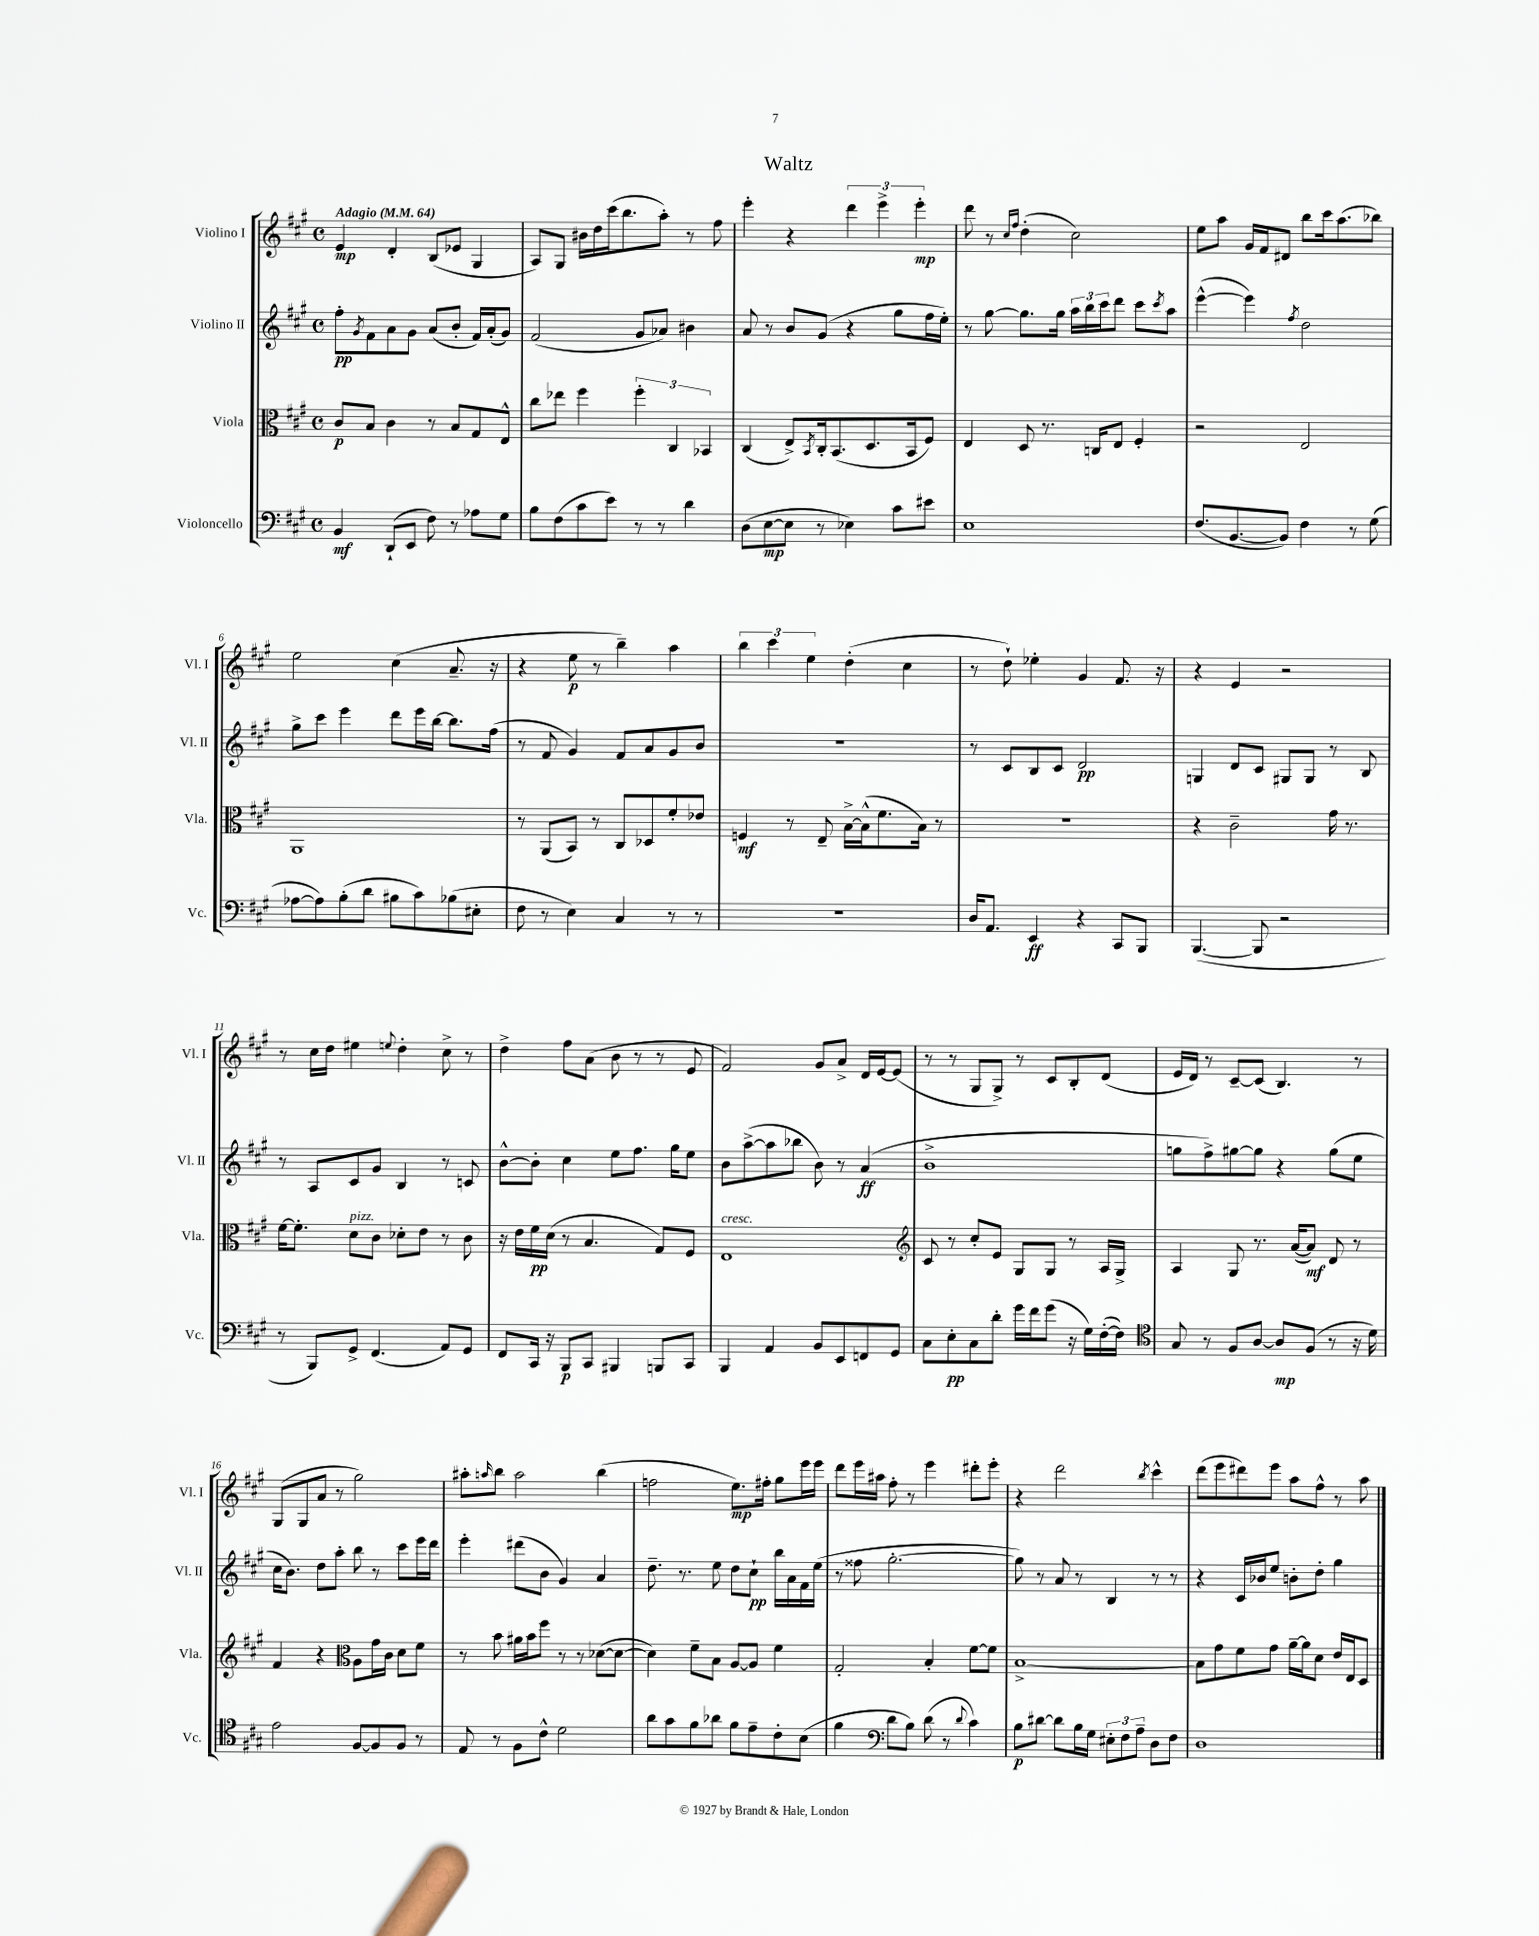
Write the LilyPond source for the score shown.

\header { title = "Waltz" }
<<
\new StaffGroup <<
\new Staff = "s0" \with { instrumentName = "Violino I" shortInstrumentName = "Vl. I" } {
    \clef treble \key a \major \defaultTimeSignature \time 4/4 \tempo "Adagio" 4 = 64
    e'4\mp d'4-. b8( ees'8 gis4 |
    a8) gis8 bis'16 d''16 cis'''16( b''8. a''8-.) r8 fis''8 |
    e'''4-. r4 \tuplet 3/2 { d'''4 e'''4-> e'''4-.\mp } |
    d'''8 r8 \grace { cis''16 fis''16 } d''4-.( cis''2) |
    e''8 a''8 gis'16 fis'16 dis'8 b''8 cis'''16 a''8.( bes''8) |
    e''2 cis''4( a'8.-- r16 |
    r4 e''8\p r8 b''4--) a''4 |
    \tuplet 3/2 { b''4 cis'''4 e''4 } d''4-.( cis''4 |
    r8 d''8-!) ees''4-. gis'4 fis'8. r16 |
    r4 e'4 r2 |
    r8 cis''16 d''16 eis''4 \appoggiatura { e''8 } d''4-. cis''8-> r8 |
    d''4-> fis''8 a'8( b'8 r8 r8 e'8 |
    fis'2) gis'8 a'8-> d'16 e'16~ e'8( |
    r8 r8 gis8 gis8->) r8 cis'8 b8-. d'8( |
    e'16 d'16) r8 cis'8~-- cis'8( b4.) r8 |
    gis8( gis8 a'8 r8 gis''2) |
    ais''8-. \grace { a''16 } b''8 a''2 b''4( |
    f''2 e''8.\mp) fis''16-. gis''8 e'''16 e'''16 |
    d'''8 e'''16 ais''16 fis''8-. r8 e'''4 dis'''8-. e'''8-. |
    r4 d'''2 \acciaccatura { b''8 } cis'''4-^ |
    d'''8( e'''8 dis'''8) e'''8 a''8 fis''8-^ r8 a''8 \bar "|." |
}
\new Staff = "s1" \with { instrumentName = "Violino II" shortInstrumentName = "Vl. II" } {
    \clef treble \key a \major \defaultTimeSignature \time 4/4
    fis''8-.\pp \acciaccatura { gis'8 } fis'8 a'8 gis'8 a'8( b'8-. fis'16) a'16-.( gis'8) |
    fis'2( gis'8 aes'8) bis'4 |
    a'8 r8 b'8 gis'8( r4 gis''8 fis''16 e''16-.) |
    r8 gis''8~ gis''8. gis''16 \tuplet 3/2 { a''16 b''16 cis'''16 } d'''8 cis'''8 \acciaccatura { cis'''8 } a''8 |
    e'''4~-^( e'''4) \acciaccatura { fis''8 } d''2 |
    gis''8-> cis'''8 e'''4 d'''8 e'''16 b''16~ b''8. fis''16( |
    r8 fis'8 gis'4) fis'8 a'8 gis'8 b'8 |
    R1 |
    r8 cis'8 b8 cis'8 d'2\pp |
    g4 d'8 cis'8 gis8 gis8 r8 b8 |
    r8 a8 cis'8 gis'8 b4 r8 c'8 |
    b'8~-^ b'8-. cis''4 e''8 fis''8. gis''16 e''8 |
    b'8 a''8~->( a''8 bes''8 b'8) r8 a'4\ff( |
    b'1-> |
    g''8 fis''8->) gis''8~ gis''8 r4 gis''8( e''8 |
    cis''16 b'8.) d''8 a''8-. b''8 r8 cis'''8 e'''16 d'''16 |
    e'''4-. dis'''8( b'8 gis'4) a'4 |
    d''8.-- r8. e''8 d''8 cis''8-!\pp b''16 a'16 fis'16 e''16( |
    r8 fisis''8 gis''2.~-. |
    gis''8) r8 a'8 r8 b4 r8 r8 |
    r4 cis'16 bes'16 e''8 b'8-. d''8-. gis''4 \bar "|." |
}
\new Staff = "s2" \with { instrumentName = "Viola" shortInstrumentName = "Vla." } {
    \clef alto \key a \major \defaultTimeSignature \time 4/4
    cis'8\p b8 cis'4 r8 b8 gis8 e8-^ |
    cis''8 ees''8 fis''4 \tuplet 3/2 { fis''4-. cis4 bes,4 } |
    cis4( e8->) \acciaccatura { b,8 } cis16-. b,8.( d8. b,16 fis8) |
    e4 d8 r8. c16 e8 fis4-. |
    r2 e2 |
    a,1 |
    r8 a,8( b,8) r8 cis8 des8 fis'8-. ees'8 |
    f4\mf r8 e8-- b16~-> b16-^( fis'8. b16) r8 |
    R1 |
    r4 cis'2-- gis'16 r8. |
    fis'16~ fis'8.-. d'8^\markup { \italic "pizz." } cis'8 des'8-. e'8 r8 cis'8 |
    r16 e'16 fis'16\pp d'16( r8 b4. gis8) fis8 |
    e1^\markup { \italic "cresc." } |
    \clef treble cis'8 r8 cis''8-. e'8 gis8 gis8 r8 a16 gis16-> |
    a4 gis8 r8. a'16~( a'8\mf) d'8 r8 |
    fis'4 r4 \clef alto a8 gis'16 cis'16 d'8 fis'8 |
    r8 b'8 ais'16 b'16 fis''8 r8 r8 des'8~( des'8~ |
    des'4) fis'8-- b8 a8~ a8 fis'4 |
    gis2-. b4-. fis'8~ fis'8 |
    b1~-> |
    b8 gis'8 fis'8 gis'8 a'16~-- a'16 d'8 e'16 e16 d8 \bar "|." |
}
\new Staff = "s3" \with { instrumentName = "Violoncello" shortInstrumentName = "Vc." } {
    \clef bass \key a \major \defaultTimeSignature \time 4/4
    b,4\mf d,8-!( e,8 fis8) r8 aes8 gis8 |
    b8 fis8( cis'8 e'8) r8 r8 d'4 |
    d8( e8~\mp e8 r8 ees4) cis'8 eis'8 |
    e1 |
    fis8.( b,8.~ b,8) fis4 r8 gis8( |
    aes8~ aes8) b8-.( d'8 bis8 cis'8) bes8( eis8-. |
    fis8 r8 e4) cis4 r8 r8 |
    R1 |
    d16 a,8. e,4\ff r4 cis,8 b,,8 |
    b,,4.~( b,,8 r2 |
    r8 b,,8) gis,8-> fis,4.( a,8) gis,8 |
    fis,8 cis,16 r16 b,,8\p cis,8 bis,,4 b,,8 cis,8 |
    b,,4 a,4 b,8 e,8 f,8 gis,8 |
    cis8 e8-.\pp cis8 d'8-. gis'16 fis'16 gis'8( r16 gis16) fis16~-.( fis16) |
    \clef tenor gis8 r8 fis8 a8~ a8\mp fis8( r8 r16 d'16) |
    e'2 fis8~ fis8 fis8 r8 |
    e8 r8 fis8 cis'8-^ d'2 |
    a'8 gis'8 fis'8 aes'8 fis'8 e'8-- cis'8-. b8( |
    fis'4 \clef bass d'8 b8) d'8( r8 \appoggiatura { d'8 } cis'4) |
    b8\p dis'8~ dis'8 b16 gis16 \tuplet 3/2 { eis8-. fis8 a8-- } d8 fis8 |
    d1 \bar "|." |
}
>>
>>
